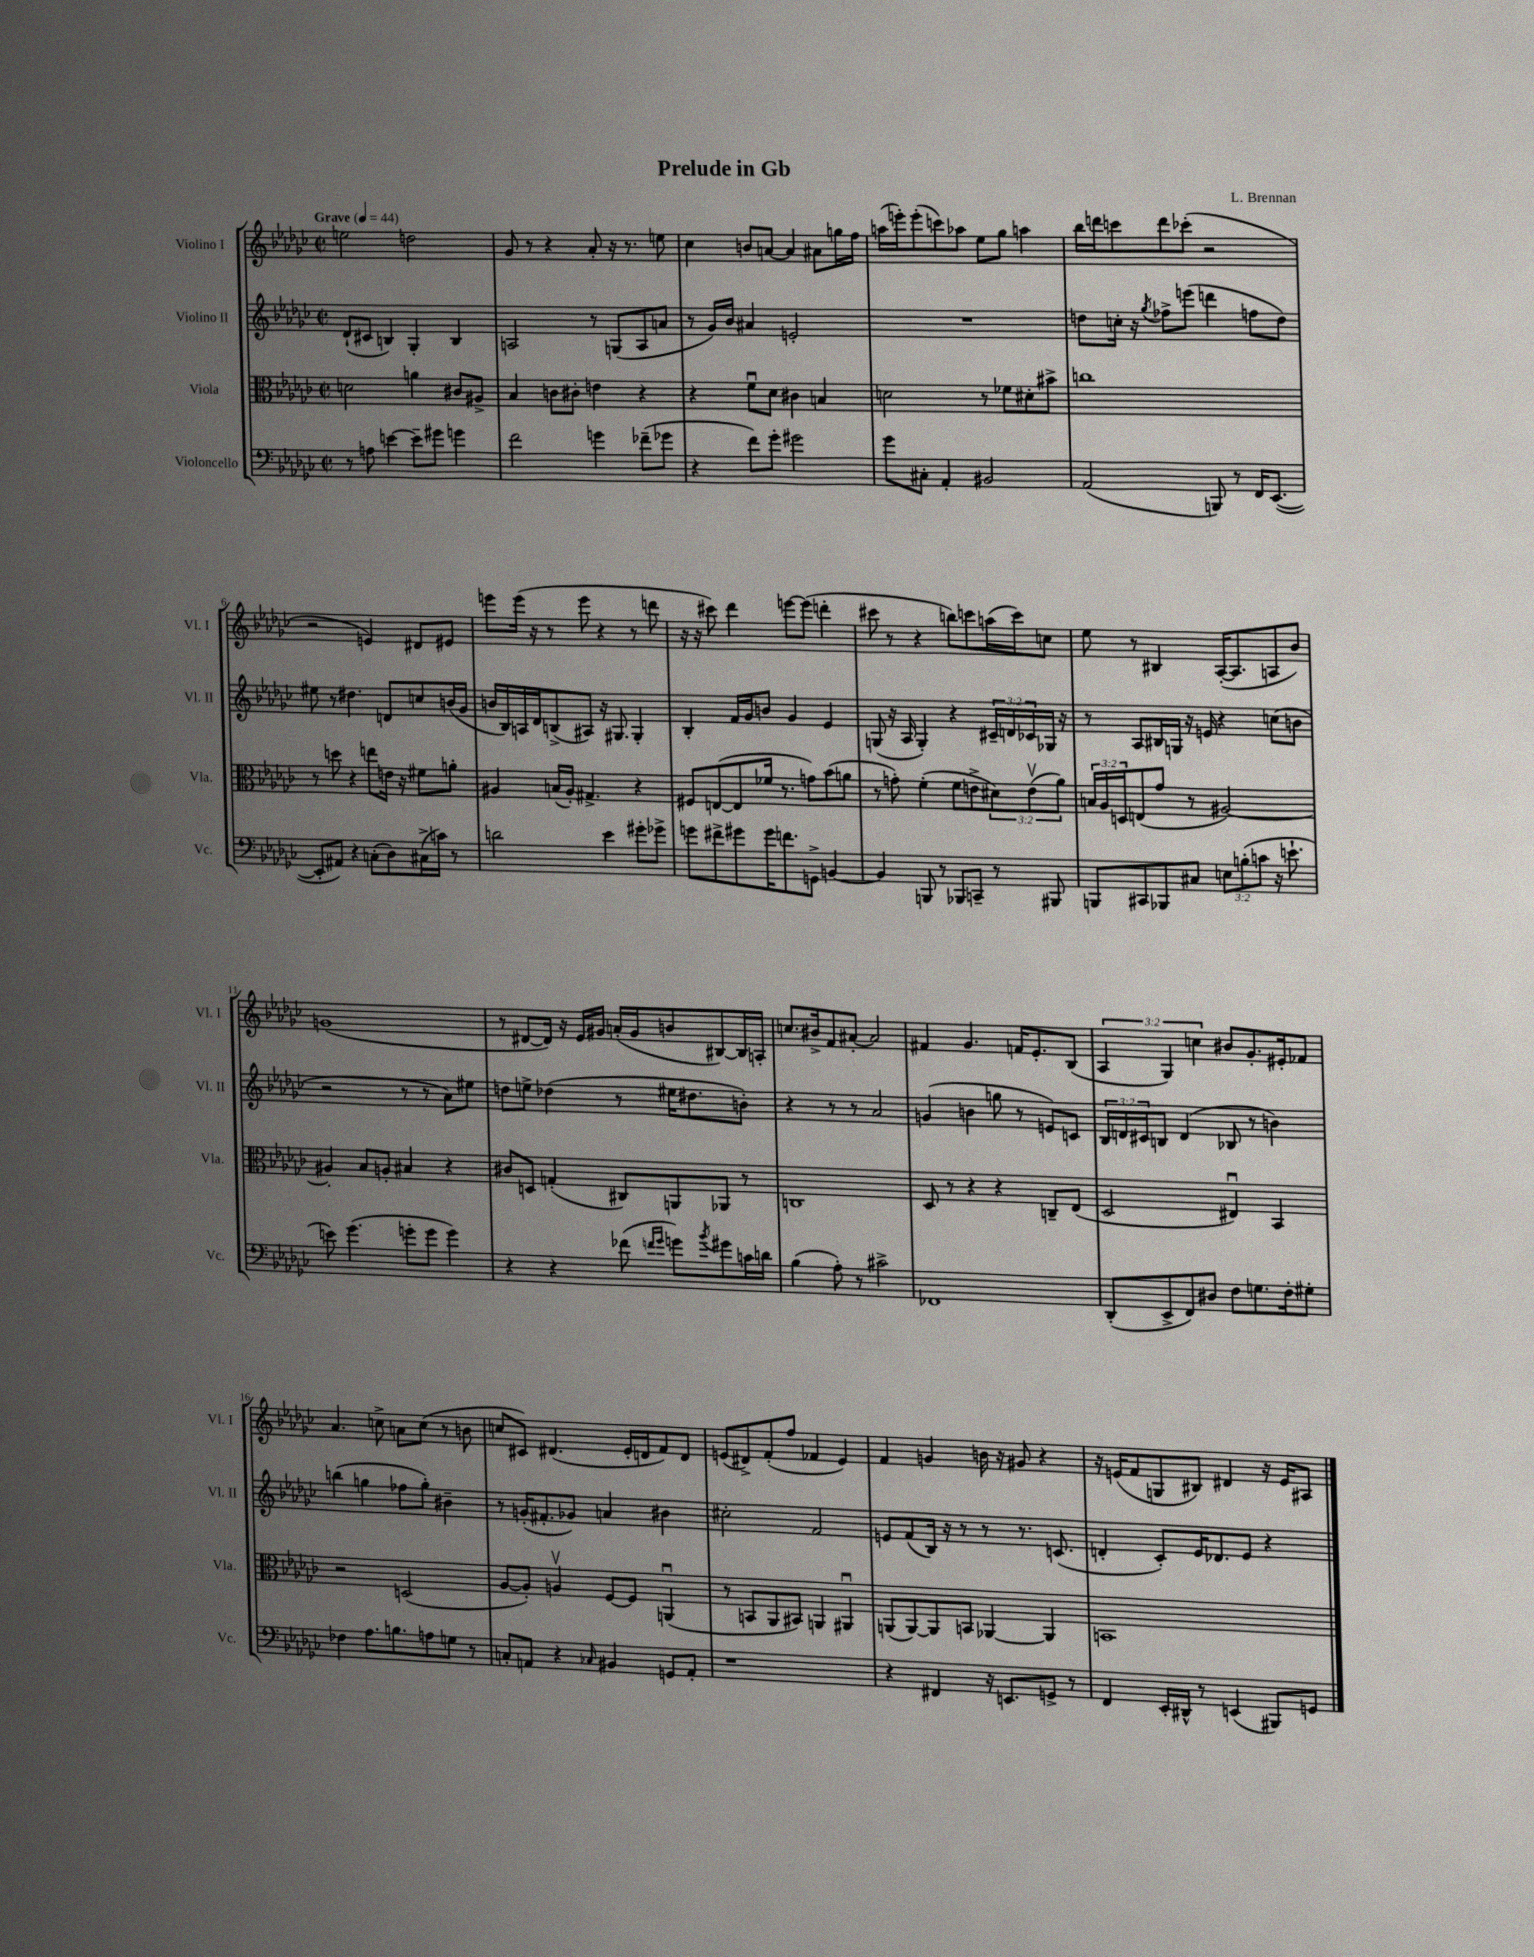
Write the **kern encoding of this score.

**kern	**kern	**kern	**kern
*part4	*part3	*part2	*part1
*staff4	*staff3	*staff2	*staff1
*I"Violoncello	*I"Viola	*I"Violino II	*I"Violino I
*I'Vc.	*I'Vla.	*I'Vl. II	*I'Vl. I
*clefF4	*clefC3	*clefG2	*clefG2
*k[b-e-a-d-g-c-]	*k[b-e-a-d-g-c-]	*k[b-e-a-d-g-c-]	*k[b-e-a-d-g-c-]
*M2/2	*M2/2	*M2/2	*M2/2
*met(c|)	*met(c|)	*met(c|)	*met(c|)
*MM44	*MM44	*MM44	*MM44
=1	=1	=1	=1
!	!	!	!LO:TX:a:B:t=Grave
8r	2dn\	(8d-`/L	2een\
8An\	.	8c#X/J	.
[4en\	.	4Bn/)	.
8e~\L]	4an\	4G-'/	2ddn\
8g#X\J	.	.	.
4gn\	8c#X/L	4B/	.
.	8A#X^/J	.	.
=2	=2	=2	=2
2f\	4B-/	2An/	8g-/
.	.	.	8r
.	8cn\L	.	4r
.	8c#X'\J	.	.
4gn\	4en\	8r	8a-'/
.	.	(8Gn/L	16r
.	.	.	8.r
(8f-X~\L	4r	8A/	.
8g-X\J	.	8an/J	8een\
=3	=3	=3	=3
4r	4r	8r	4cc-\
.	.	16g-/LL)	.
.	.	16b-/JJ	.
8f\L)	8fu\L	4a#X/	8bn/L
8g-'\J	8d-\J	.	[8an/J
2g#X\	4c#X\	2en'/	4a/]
.	4Bn/	.	8a#X\L
.	.	.	16ggn\L
.	.	.	16ff\JJ
=4	=4	=4	=4
8g-\L	2dn\	1r	(16aan\LL
.	.	.	16eeen'\J)
8C#X'\J	.	.	(8eee'\
4AA-'/	.	.	8cccn\)
.	.	.	8aa-X\J
2BB#X/	8r	.	8ee-\L
.	8f-X\L	.	8gg-\J
.	8d#X'\	.	4aan\
.	8b#X^\J	.	.
=5	=5	=5	=5
(2AA-/	1ccn	8ddn\L	16bb-\LL
.	.	.	16dddn\J
.	.	16ccn'\Jk	8cccn\
.	.	16r	.
.	.	8qgg-/	.
.	.	8ff-X^\L	8ddd\
.	.	(8eeen\J	(8ccc-X'\J
8BBBn/)	.	4dddn\	2r
8r	.	.	.
16FF/KL	.	8ffn\L	.
([8.EE-/J	.	.	.
.	.	8dd\J)	.
!!LO:LB:g=z
=6	=6	=6	=6
8EE-'/L]	8r	8ee#X\	2r
8AA#X/J)	8ddn\	8r	.
4r	4r	4.dd#X\	.
(8Cn'\L	8een\L	.	4en/)
8D-\)	16en\Jk	8dn/L	.
.	16r	.	.
(16C#X^\L	8f#X\L	8ccn/	8d#X/L
16cn\JJ)	.	.	.
8r	8an'\J	(16bn/L	8e#X/J
.	.	16g-/JJ	.
=7	=7	=7	=7
2dn\	4A#X/	16bn/LL	8eeen\L
.	.	16B-/)	.
.	.	16An/	(16eee\Jk
.	.	16d-/J	16r
.	(16Bn/LL	(8Bn^/	8r
.	16A#'/JJ)	.	.
.	4.G#X^/	8A#X/J)	8eee\
4e-\	.	16r	4r
.	.	8.G#X/	.
8g#X'\L	4r	4G#'/	8r
8g-X^\J	.	.	8dddn\
=8	=8	=8	=8
8gn\L	8F#X/L	4B-'/	16r
.	.	.	16r
8f#X^\	([8En/	.	8ccc#X\)
8g#X\	8E/]	16f/LL	4ddd-\
.	.	16g-/J	.
16g#\K	16f-X/Jk	8bn/J	.
8.fn\	8.r	.	.
.	.	4g-/	[8eeen\L
8GGn^\J	8gn\L)	.	(8eee\J]
[4BBn/	(8b-\	4e-/	4dddn'\
.	8an\J	.	.
=9	=9	=9	=9
4BB/]	8r	(8Gn/	8ccc#X\
.	8gn'\)	16r	8r
.	.	16A-/	.
8BBBn/	(4f'\	4G'/)	4r
8r	.	.	.
8BBB-X/L	8f\L	4r	8bbn\L)
8CCn~/J	8en^\	.	8cccn\
8r	12d#X\)	24c#X~/LL	(16aan\L
.	.	24dn/	.
.	.	.	16ccc\J)
.	(12ev\	24c-X/	.
8BBB#X/	.	16G-X/JJ	8ccn\J
.	12a-\J)	.	.
.	.	16r	.
=10	=10	=10	=10
8BBBn/L	24Bn/LL	8r	8ee-\
.	24A-/	.	.
.	24Dn/J	.	.
8CC#X/	(8En/	8A-/L	8r
8BBB-X/	8g-/J	16B#X/L	4B#X/
.	.	16Gn/JJ	.
8C#X/J	8r	16r	.
.	.	16en/	.
12En\L	[2A#X/)	4r	([16A-'/KL
.	.	.	8.A-/]
(12Bn'\	.	.	.
12cn\J	.	.	.
16r	.	(8ccn\L	8An/
8.en`\	.	.	.
.	.	8bn\J	8b-/J)
!!LO:LB:g=z
=11	=11	=11	=11
8en\)	4A#X'/]	2r	(1gn
(4.g-\	.	.	.
.	8B-/L	.	.
.	8An'/J	.	.
8gn'\L	4B#X/	8r	.
8g\J	.	8r	.
4g\)	4r	8a-\L)	.
.	.	8ee#X\J	.
=12	=12	=12	=12
4r	8c#X/L	8ddn\L	8r
.	8Dn/J	8een^\J	[8d#X/L
4r	(4Gn'/	(4dd-X\	16d#/Jk])
.	.	.	16r
.	.	.	16e-/LL
.	.	.	16g#X/JJ
(8f-X\	8C#X/L)	8r	(16an'/LL
.	.	.	16g#/J
16qqfn/LL	.	.	.
16qqg-/JJ	.	.	.
8gn\L)	8AAn/	16ee#X\KL	8bn/
.	.	8.dd#X\	.
8qb-/	.	.	.
8g#X\	8AA-X/J	.	[8B#X/)
16cn\L	8r	8bn'\J)	16B#/L]
16dn\JJ	.	.	16An'/JJ
=13	=13	=13	=13
(4B-\	1Cn	4r	8.ccn/L
.	.	.	16b#X^/k
8A-'\)	.	8r	8f/
8r	.	8r	[8a#X'/J
2c#X^\	.	2a-/	2a#/]
=14	=14	=14	=14
1FF-X	8D-/	(4gn/	4f#X/
.	8r	.	.
.	4r	4bn\	4.g-/
.	4r	8ggn\	.
.	.	8r	16fn/KL
.	.	.	8.e-'/
.	8Cn~/L	8en/L)	.
.	(8E-/J	8cn/J	(8B-/J
=15	=15	=15	=15
(8DD-'/L	2D-/	24B-/LL	6A-/
.	.	24dn/	.
.	.	24c#X/J	.
8EE-^/	.	8Bn/J	.
.	.	.	6G-/)
8FF/)	.	(4d/	.
.	.	.	6ccn\
8D#X/J	.	.	.
8F\L	4E#Xu/)	8B-X/	8b#X/L
8.Gn\	.	8r	8.g-'/
.	4BB-/	4bn\)	.
16F'\k	.	.	16e#X'/k
8G#X'\J	.	.	8f-X/J
!!LO:LB:g=z
=16	=16	=16	=16
4F-X\	2r	(4bbn\	4.a-/
8.A-\L	.	4ggn\	.
.	.	.	8ccn^\
8.Bn\	.	.	.
.	(2Dn/	8ff-X\L	8an\L
8An\	.	8gg'\J)	(8cc\J
8Gn\J	.	4b#X~\	8r
8r	.	.	8bn\
=17	=17	=17	=17
8Cn'/L	[8A-/L	8r	8ccn/L
8AAn/J	8A-'/J])	(16gn'/KL	8c#X/J)
.	.	8.f#X'/	.
4r	4Anv/	.	(4.d#X/
.	.	8g-X/J)	.
16qqC-X/	.	.	.
4BB#X/	[8F/L	4an/	.
.	8F/J]	.	16e-'/LL
.	.	.	16dn/J
8GGn/L	(4AAnu/	4b#X\	8f/)
8AA'/J	.	.	8d/J
=18	=18	=18	=18
1r	8r	2cc#X'\	(8en/L
.	8BBn/L	.	8d#X^/)
.	8AA-/	.	(8f'/
.	8BB#X/J)	.	8ff/J
.	4AAn/	2f/	4f-X/
.	4AA#Xu/	.	4e/)
=19	=19	=19	=19
4r	(8AAn/L	8en/L	4f/
.	[8AA/)	(8f/	.
4FF#X/	8AA/]	16B-/Jk)	4gn/
.	.	16r	.
.	8BBn/J	8r	.
16r	[4AA-X/	8r	16bn\
8.EEn/L	.	.	16r
.	.	8.r	8g#X/
8GGn^/J	4AA-/]	.	4r
.	.	(8.cn/	.
8r	.	.	.
=20	=20	=20	=20
4FF/	1BBn	4dn'/	16r
.	.	.	(16en/KL
.	.	.	8f/
16EE-'/LL	.	8c-'/L)	8Gn/
16DD#X^^/JJ	.	.	.
8r	.	16e-/K	8B#X/J)
.	.	8.d-X/	.
(4EEn/	.	.	4d#X/
.	.	8e-/J	.
8BBB#X/L)	.	4r	16r
.	.	.	16e/KL
8GGn/J	.	.	8A#X/J
==	==	==	==
*-	*-	*-	*-
